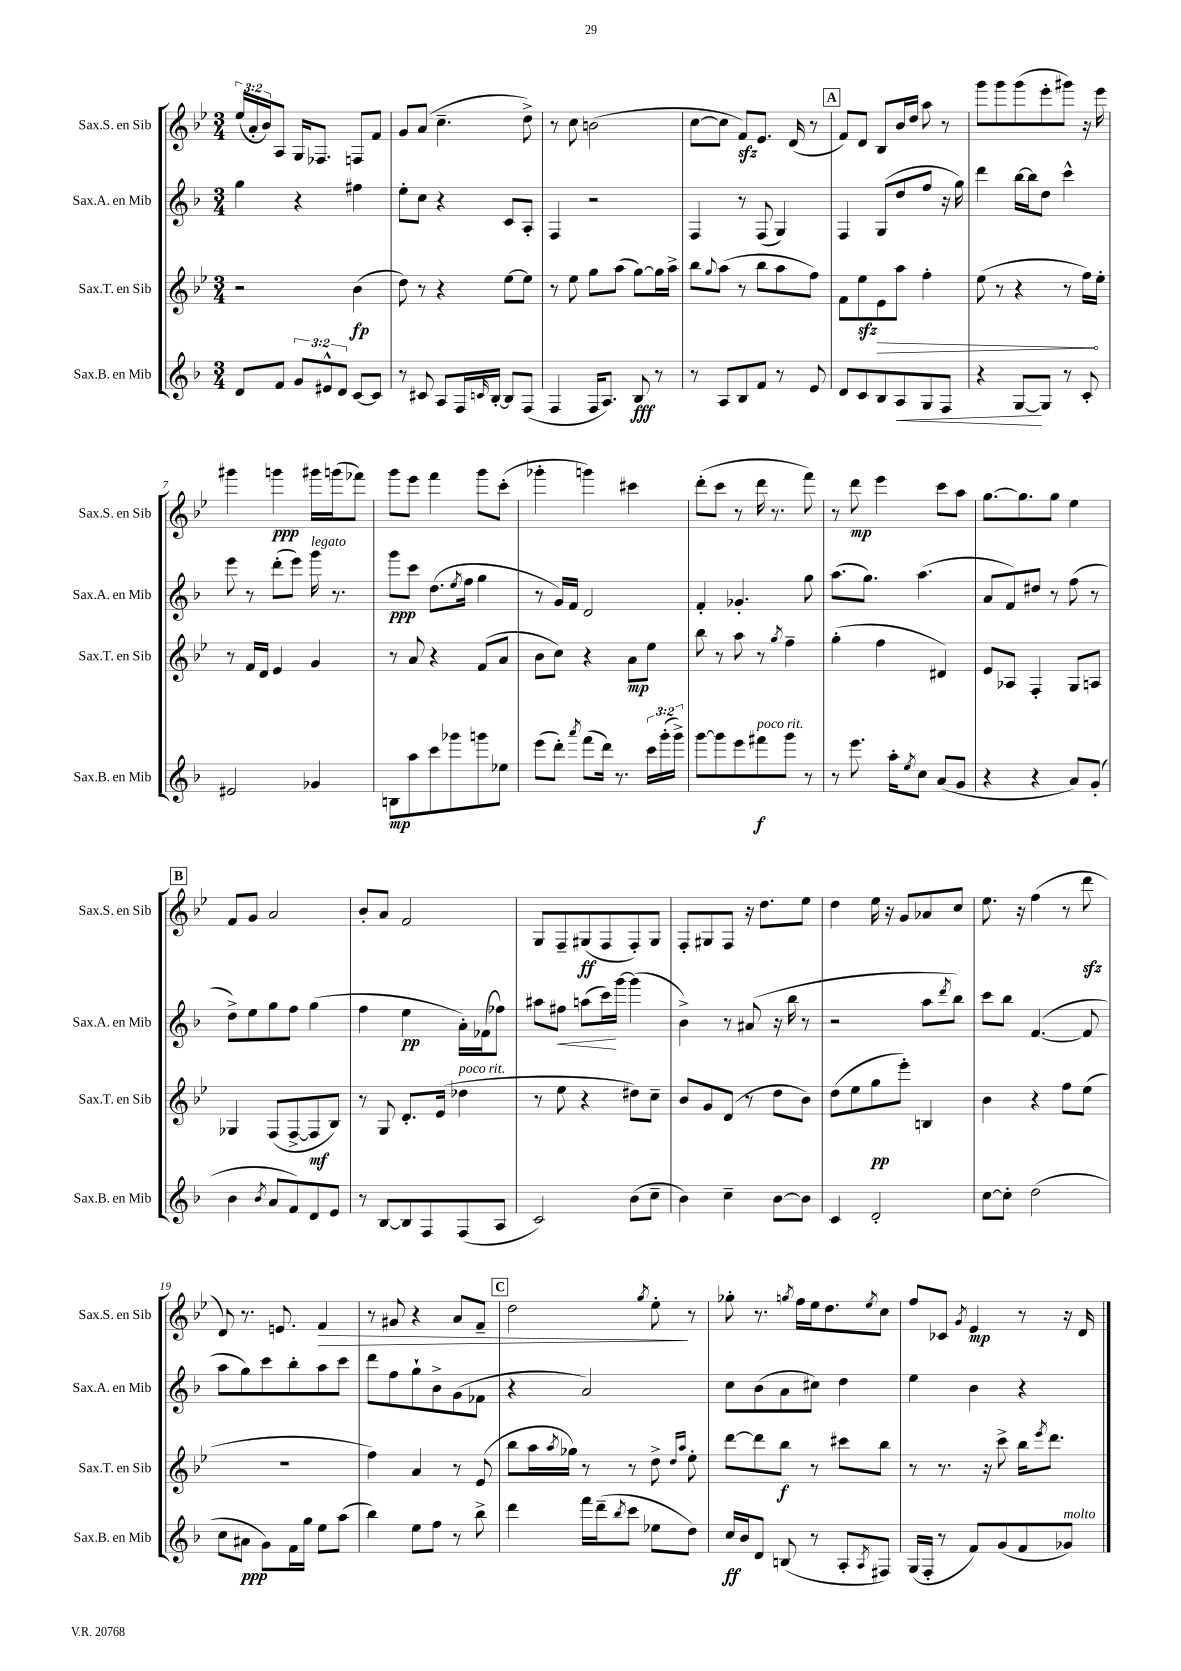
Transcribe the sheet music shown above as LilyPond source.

<<
\new StaffGroup <<
\new Staff = "s0" \with { instrumentName = "Sax.S. en Sib" shortInstrumentName = "Sax.S. en Sib" } {
    \clef treble \key bes \major \numericTimeSignature \time 3/4 \override Staff.TupletNumber.text = #tuplet-number::calc-fraction-text
    \tuplet 3/2 { ees''16( a'16-. bes'16) } a8 g16 fes8. f8 f'8 |
    g'8 a'8( c''4.-- d''8->) |
    r8 c''8 b'2( |
    c''8~ c''8 f'8\sfz) ees'8. d'16( r8 |
    \mark \markup { \box "A" } f'8) d'8 bes8 bes'16 d''16 a''8 r8 |
    g'''8 g'''8 g'''8( ees'''8-. gis'''8) r16 ees'''16 |
    gis'''4 g'''4\ppp gis'''16 g'''16( fes'''8) |
    g'''8 ees'''8 f'''4 g'''8 c'''8-.( |
    ges'''4-. g'''4) cis'''4 |
    d'''8-.( c'''8 r8 d'''16 r8. f'''8) |
    r8 d'''8\mp ees'''4 c'''8 a''8 |
    g''8.~ g''8. g''8 ees''4 |
    \mark \markup { \box "B" } f'8 g'8 a'2 |
    bes'8-. a'8 f'2 |
    g8 f8-- gis8\ff( f8 f8-.) gis8 |
    f8-. gis8 f8 r16 d''8. ees''8 |
    d''4 ees''16 r16 g'8 aes'8 c''8 |
    ees''8. r16 f''4( r8 d'''8\sfz |
    d'8) r8. e'8. f'4\> |
    r8 gis'8 r4 a'8 f'8-- |
    \mark \markup { \box "C" } d''2 \acciaccatura { g''8 } ees''8-.\! r8 |
    ges''8-. r8. \acciaccatura { g''8 } f''16 ees''16 d''8. \acciaccatura { ees''8 } c''8 |
    f''8 ces'8 \acciaccatura { g'8 } ees'4\mp r8 r16 d'16 \bar "|." |
}
\new Staff = "s1" \with { instrumentName = "Sax.A. en Mib" shortInstrumentName = "Sax.A. en Mib" } {
    \clef treble \key f \major \numericTimeSignature \time 3/4
    g''4 r4 fis''4 |
    e''8-. c''8 r4 c'8 a8-. |
    f4 r2 |
    f4 r8 f8( g4) |
    \mark \markup { \box "A" } f4 g8( d''8 f''8 r16 g''16) |
    d'''4 bes''16~ bes''16 d''8 c'''4-^ |
    e'''8 r8 d'''8-.( e'''8) g'''16^\markup { \italic "legato" } r8. |
    g'''8\ppp c'''8 d''8.( \acciaccatura { e''8 } f''16 g''4 |
    r8 g'16) f'16 d'2 |
    f'4-. ges'4.-. g''8 |
    a''8.( g''8.) a''4.( |
    a'8 f'8) dis''8 r8 f''8( r8 |
    \mark \markup { \box "B" } d''8->) e''8 g''8 f''8 g''4( |
    f''4 e''4\pp a'16-.) fes'16( fes''8) |
    ais''8 fis''8\< a''8( c'''16\!) g'''16~ g'''4( |
    bes'4->) r8 ais'8( r16 bes''16 r8 |
    r2 a''8 \acciaccatura { d'''8 } bes''8) |
    c'''8 bes''8 f'4.~( f'8 |
    a''8 g''8) c'''8 bes''8-. a''8 c'''8 |
    d'''8 f''8 g''8-! bes'8-> g'8( fes'8 |
    \mark \markup { \box "C" } r4 a'2) |
    c''8 bes'8( a'8 cis''8) d''4 |
    e''4 bes'4 r4 \bar "|." |
}
\new Staff = "s2" \with { instrumentName = "Sax.T. en Sib" shortInstrumentName = "Sax.T. en Sib" } {
    \clef treble \key bes \major \numericTimeSignature \time 3/4
    r2 bes'4\fp( |
    d''8) r8 r4 ees''8~ ees''8 |
    r8 ees''8 g''8 a''8( g''8~) g''16 a''16-> |
    bes''8 \appoggiatura { g''8 } a''8( r8 bes''8 a''8 f''8) |
    \mark \markup { \box "A" } f'8 ees''8\sfz \once \override Hairpin.circled-tip = ##t ees'8\> a''8 f''4-. |
    ees''8( r8 r4 r8 f''16\!) ees''16-. |
    r8 f'16 d'16 ees'4 g'4 |
    r8 a'8 r4 f'8( a'8 |
    bes'8 c''8) r4 a'8\mp ees''8 |
    bes''8 r8 a''8 r8 \acciaccatura { g''8 } f''4-- |
    g''4-.( f''4 dis'4) |
    ees'8 aes8 f4-. g8 a8 |
    \mark \markup { \box "B" } ges4 f8( f8~-> f8\mf bes8) |
    r8 g8 d'8.-. ees'16( des''4^\markup { \italic "poco rit." } |
    r8 ees''8 r4 dis''8) c''8-- |
    bes'8 g'8 d'8( r8 d''8 bes'8) |
    d''8( ees''8 g''8\pp ees'''8-.) b4 |
    bes'4 r4 f''8 ees''8( |
    R2. |
    f''4) a'4 r8 ees'8( |
    \mark \markup { \box "C" } bes''8 a''16 \acciaccatura { a''8 } ges''16) r8 r8 d''8-> \grace { d''16 a''16 } ees''8-. |
    d'''8~ d'''8 bes''8\f r8 cis'''8 bes''8 |
    r8 r8. r16 c'''8-> bes''16 \acciaccatura { ees'''8 } d'''8. \bar "|." |
}
\new Staff = "s3" \with { instrumentName = "Sax.B. en Mib" shortInstrumentName = "Sax.B. en Mib" } {
    \clef treble \key f \major \numericTimeSignature \time 3/4 \override Staff.TupletNumber.text = #tuplet-number::calc-fraction-text
    d'8 f'8 \tuplet 3/2 { g'8 eis'8-^ d'8 } c'8~ c'8 |
    r8 cis'8 a8 f16 \grace { c'16 } bes16~-. bes8 f8( |
    f4 f16 a8.) bes8\fff r8 |
    r8 a8 bes8 f'8 r8 e'8 |
    \mark \markup { \box "A" } d'8 c'8 bes8 a8\< g8 f8 |
    r4 g8~\! g8 r8 c'8-. |
    eis'2 ges'4 |
    b8\mp a''8 c'''8 ges'''8 g'''8 ees''8 |
    e'''8( d'''8-.) \acciaccatura { a'''8 } f'''8( d'''16) r8. \tuplet 3/2 { c'''16 g'''16-.( g'''16->) } |
    g'''8~ g'''8 e'''8 fis'''8\f^\markup { \italic "poco rit." } g'''8 r8 |
    r8 e'''8. a''16-. \acciaccatura { e''8 } c''8 a'8( g'8 |
    r4 r4 a'8) g'8-.( |
    \mark \markup { \box "B" } bes'4 \acciaccatura { bes'8 } a'8 f'8) d'8 e'8 |
    r8 bes8~ bes8 f8 f8( a8 |
    c'2) bes'8( c''8-- |
    bes'4) c''4-- bes'8~ bes'8 |
    c'4 d'2-. |
    c''8~ c''8-. d''2( |
    c''8 ais'8\ppp g'8) f'16 g''16 e''8 a''8( |
    bes''4) e''8 f''8 r8 bes''8-> |
    \mark \markup { \box "C" } d'''4 f'''16 d'''16--( \acciaccatura { bes''8 } c'''8 ees''8 d''8) |
    c''16\ff bes'16 d'8 b8( r8 a8-. \acciaccatura { a8 } fis8) |
    g16( f16-. r8 f'8) g'8( f'8 ges'8^\markup { \italic "molto" }) \bar "|." |
}
>>
>>
